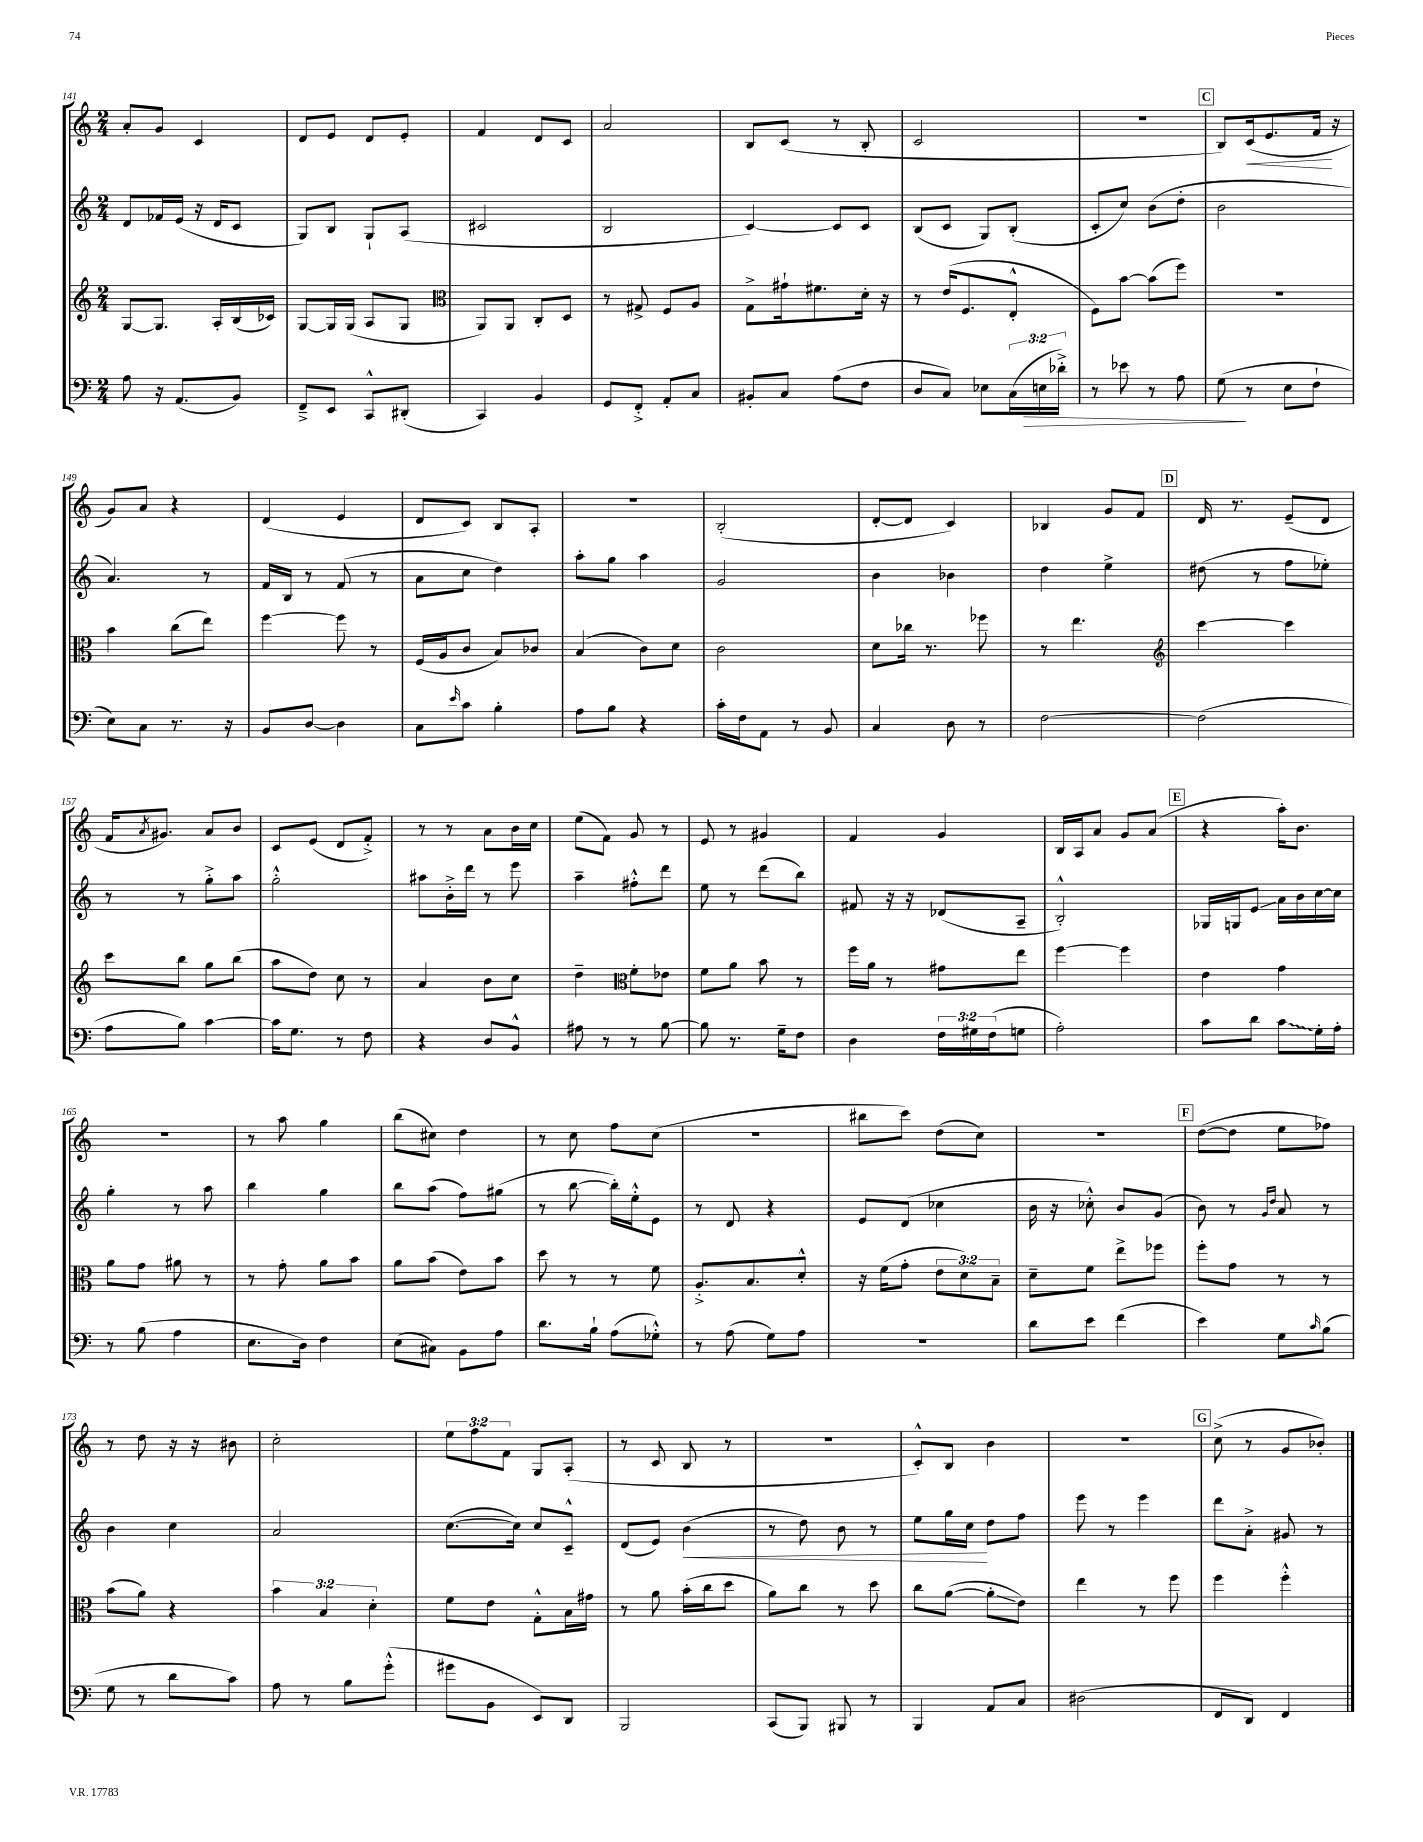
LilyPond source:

<<
\new StaffGroup <<
\new Staff = "s0" {
    \clef treble \key c \major \numericTimeSignature \time 2/4 \override Staff.TupletNumber.text = #tuplet-number::calc-fraction-text
    a'8-. g'8 c'4 |
    d'8 e'8 d'8 e'8-. |
    f'4 d'8 c'8 |
    a'2 |
    b8 c'8( r8 b8-. |
    c'2 |
    R2 |
    \mark \markup { \box "C" } b8) c'16\<( e'8. f'16\! r16 |
    g'8) a'8 r4 |
    d'4( e'4 |
    d'8 c'8) b8 a8-. |
    r2 |
    b2-.( |
    d'8~-. d'8 c'4) |
    bes4 g'8 f'8 |
    \mark \markup { \box "D" } d'16 r8. e'8--( d'8 |
    f'16 \acciaccatura { a'8 } gis'8.) a'8 b'8 |
    c'8 e'8( d'8 f'8-.->) |
    r8 r8 a'8 b'16 c''16 |
    e''8( f'8) g'8 r8 |
    e'8 r8 gis'4 |
    f'4 g'4 |
    b16 a16 a'8 g'8 a'8( |
    \mark \markup { \box "E" } r4 a''16-.) b'8. |
    R2 |
    r8 a''8 g''4 |
    b''8( cis''8) d''4 |
    r8 c''8 f''8 c''8( |
    R2 |
    bis''8 c'''8) d''8( c''8) |
    r2 |
    \mark \markup { \box "F" } d''8~( d''8 e''8 fes''8) |
    r8 d''8 r16 r16 bis'8 |
    c''2-. |
    \tuplet 3/2 { e''8 f''8 f'8 } g8 a8-.( |
    r8 c'8 b8 r8 |
    r2 |
    c'8-.-^) b8 b'4 |
    r2 |
    \mark \markup { \box "G" } c''8->( r8 g'8 bes'8-.) \bar "|." |
}
\new Staff = "s1" {
    \clef treble \key c \major \numericTimeSignature \time 2/4
    d'8 fes'16 e'16( r16 d'16 c'8 |
    g8) b8 g8-! a8( |
    cis'2 |
    b2 |
    c'4~) c'8 c'8 |
    b8( c'8 g8) b8-.( |
    c'8-. c''8) b'8( d''8-. |
    \mark \markup { \box "C" } b'2 |
    a'4.) r8 |
    f'16 b16 r8 f'8( r8 |
    a'8 c''8 d''4) |
    a''8-. g''8 a''4 |
    g'2 |
    b'4 bes'4 |
    d''4 e''4-> |
    \mark \markup { \box "D" } dis''8( r8 f''8 ees''8-.) |
    r8 r8 g''8-.-> a''8 |
    g''2-.-^ |
    ais''8 b'16-.-> d'''16 r8 e'''8 |
    a''4-- fis''8-.-^ d'''8 |
    e''8 r8 d'''8( b''8) |
    fis'8 r16 r16 des'8( a8-- |
    b2-.-^) |
    \mark \markup { \box "E" } ges16 g16 e'8\glissando a'16 b'16 c''16~ c''16 |
    g''4-. r8 a''8 |
    b''4 g''4 |
    b''8 a''8( f''8) gis''8( |
    r8 b''8~ b''16-.) e''16-.-^ e'8 |
    r8 d'8 r4 |
    e'8 d'8( ces''4 |
    b'16 r16 ces''8-.-^) b'8 g'8( |
    \mark \markup { \box "F" } b'8) r8 \grace { g'16 d''16 } a'8 r8 |
    b'4 c''4 |
    a'2 |
    c''8.~( c''16) c''8 c'8---^ |
    d'8( e'8) b'4\<( |
    r8 d''8) b'8 r8 |
    e''8 g''16 c''16\! d''8 f''8 |
    e'''8 r8 e'''4 |
    \mark \markup { \box "G" } d'''8 a'8-.-> gis'8 r8 \bar "|." |
}
\new Staff = "s2" {
    \clef treble \key c \major \numericTimeSignature \time 2/4 \override Staff.TupletNumber.text = #tuplet-number::calc-fraction-text
    g8~ g8. a16-. b16( ces'16) |
    g8~ g16 g16( a8 g8 |
    \clef alto a,8) a,8 c8-. d8 |
    r8 gis8-> f8 a8 |
    g8-> gis'16-! fis'8. d'16-. r16 |
    r8 e'16( f8. e8-.-^ |
    f8) b'8~ b'8( f''8) |
    \mark \markup { \box "C" } R2 |
    b'4 c''8( e''8) |
    f''4~ f''8 r8 |
    f16( a16 c'8 b8) ces'8 |
    b4( c'8) d'8 |
    c'2 |
    d'8 ces''16 r8. fes''8 |
    r8 e''4. |
    \mark \markup { \box "D" } \clef treble c'''4~ c'''4 |
    c'''8 b''8 g''8 b''8( |
    a''8 d''8) c''8 r8 |
    a'4 b'8 c''8 |
    d''4-- \clef alto f'8-. ees'8 |
    f'8 a'8 b'8 r8 |
    f''16 a'16 r8 gis'8 e''8 |
    f''4~ f''4 |
    \mark \markup { \box "E" } e'4 g'4 |
    a'8 g'8 ais'8 r8 |
    r8 g'8-. a'8 b'8 |
    a'8 b'8( e'8) b'8 |
    d''8 r8 r8 f'8 |
    a8.-.-> b8. d'8-.-^ |
    r16 f'16( g'8-. \tuplet 3/2 { e'8 d'8) b8-- } |
    d'8-- f'8 e''8-> fes''8 |
    \mark \markup { \box "F" } f''8-. g'8 r8 r8 |
    b'8( a'8) r4 |
    \tuplet 3/2 { b'4 b4 d'4-. } |
    f'8 e'8 g8-.-^ b16 gis'16 |
    r8 a'8 b'16-.( c''16 d''8 |
    a'8) c''8 r8 d''8 |
    c''8 a'8~( a'8-.\glissando e'8) |
    e''4 r8 f''8 |
    \mark \markup { \box "G" } f''4 f''4-.-^ \bar "|." |
}
\new Staff = "s3" {
    \clef bass \key c \major \numericTimeSignature \time 2/4 \override Staff.TupletNumber.text = #tuplet-number::calc-fraction-text
    a8 r16 a,8.( b,8) |
    f,8---> e,8 c,8-^ dis,8-.( |
    c,4) b,4 |
    g,8 f,8-.-> a,8-. c8 |
    bis,8-. c8 a8( f8 |
    d8 c8) ees8 \tuplet 3/2 { c16( e16\> des'16-.->) } |
    r8 ees'8 r8 a8 |
    \mark \markup { \box "C" } g8\!( r8 e8 f8-! |
    e8) c8 r8. r16 |
    b,8 d8~ d4 |
    c8 \grace { e'16 } c'8 b4-. |
    a8 b8 r4 |
    c'16-. f16 a,8 r8 b,8 |
    c4 d8 r8 |
    f2~ |
    \mark \markup { \box "D" } f2( |
    a8 b8) c'4~ |
    c'16 g8. r8 f8 |
    r4 d8 b,8-^ |
    ais8 r8 r8 b8~ |
    b8 r8. g16-- f8 |
    d4 \tuplet 3/2 { f16 gis16 f16( } g8 |
    a2-.) |
    \mark \markup { \box "E" } c'8 d'8 \once \override Glissando.style = #'zigzag c'8\glissando g16-. a16-. |
    r8 b8( a4 |
    e8. d16) f4 |
    e8( cis8) b,8 a8 |
    d'8. b16-! a8( ges8-.-^) |
    r8 a8( g8) a8 |
    r2 |
    d'8 e'8 f'4( |
    \mark \markup { \box "F" } e'4) g8 \grace { c'16 } b8( |
    g8 r8 d'8 c'8) |
    a8 r8 b8 g'8-.-^( |
    gis'8 b,8 e,8) d,8 |
    b,,2 |
    c,8( b,,8) bis,,8 r8 |
    b,,4 a,8 c8 |
    dis2( |
    \mark \markup { \box "G" } f,8 d,8) f,4 \bar "|." |
}
>>
>>
\layout { \context { \Score currentBarNumber = #141 } }
